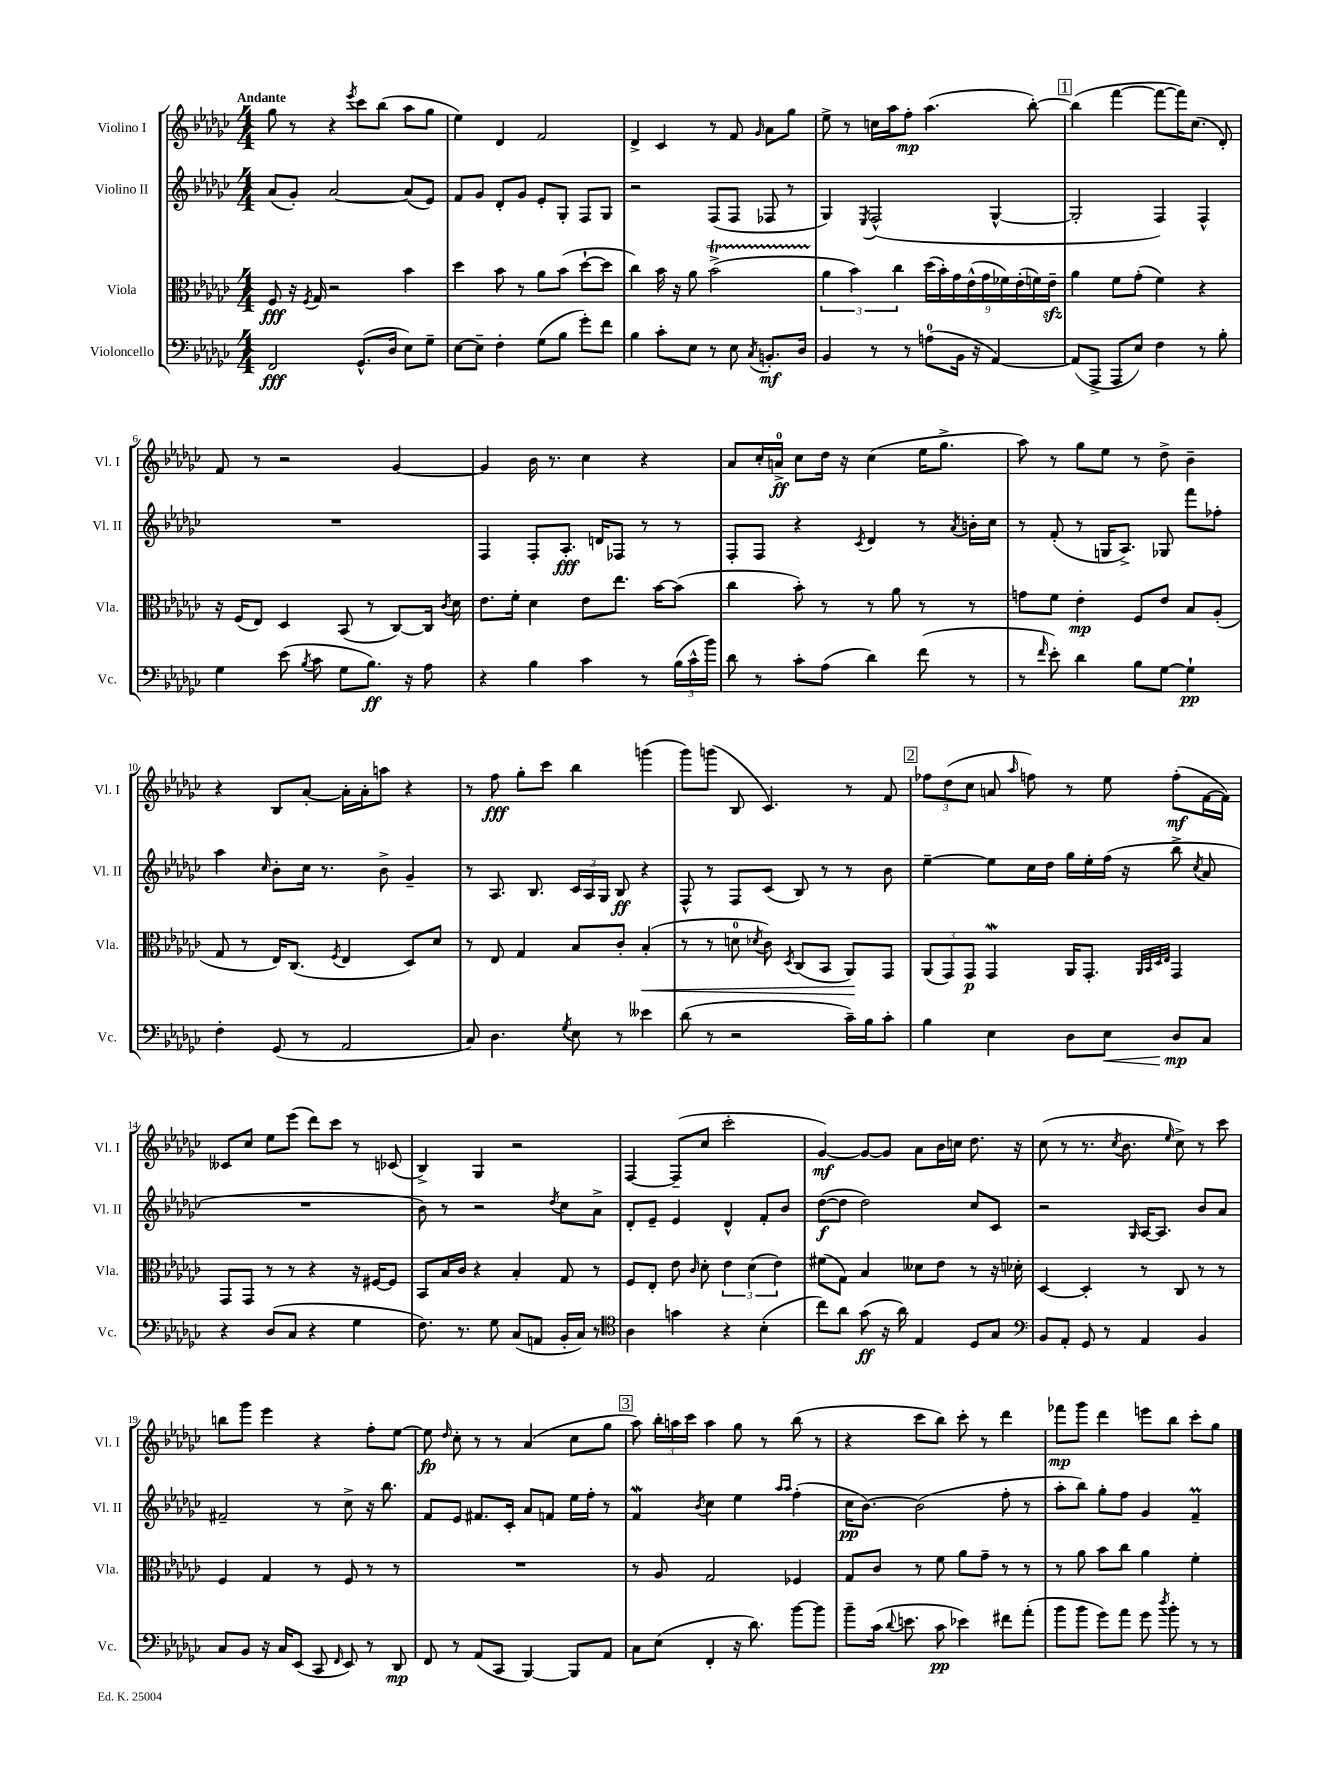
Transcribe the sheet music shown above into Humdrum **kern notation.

**kern	**kern	**kern	**kern
*staff4	*staff3	*staff2	*staff1
*clefF4	*clefC3	*clefG2	*clefG2
*k[b-e-a-d-g-c-]	*k[b-e-a-d-g-c-]	*k[b-e-a-d-g-c-]	*k[b-e-a-d-g-c-]
*M4/4	*M4/4	*M4/4	*M4/4
2FF/	8F/	(8a-/L	8gg-\
.	16r	8g-'/J)	8r
.	8qF/	.	.
.	16G-/	.	.
.	2r	[2a-/	4r
.	.	.	8qeee-/
(8.GG-^^/L	.	.	8ccc-\L
.	.	.	(8bb-\J
16D-/Jk	.	.	.
8E-\L)	4b-\	(8a-/]L	8aa-\L
8G-~\J	.	8e-/J)	8gg-\J
=	=	=	=
[8E-\L	4dd-\	8f/L	4ee-\)
8E-~\]J	.	8g-/J	.
4F'\	8b-\	8d-'/L	4d-/
.	8r	8g-/J	.
(8G-\L	8a-\L	8e-'/L	2f/
8B-\J	(8b-\J	8G-'/J	.
8g-'\L)	[8dd-`\L	8F/L	.
8f\J	8dd-\]J	8G-/J	.
=	=	=	=
4B-\	4cc-\)	2r	4d-^/
8c-'\L	16b-\	.	4c-/
.	16r	.	.
8E-\J	8a-\	.	.
8r	(2b-^\	(8F/L	8r
8E-\	.	8F/J	8f/
8qC-/	.	.	16qqg-/
8.BB'/L	.	8F-/	8a-\L
.	.	8r	8gg-\J
16D-/Jk	.	.	.
=	=	=	=
4BB-/	6a-\	4G-/)	8ee-^\
.	.	.	8r
.	6b-\)	.	.
.	.	8qE-/	.
8r	.	(2F^^/	16cc\LL
.	.	.	16aa-\J
.	6cc-\	.	.
8r	.	.	8ff'\J
(8A\L	(18dd-\LL	.	(4.aa-\
.	18b-'\)	.	.
.	18g-\	.	.
16BB-\Jk	.	.	.
.	(18e-^^\	.	.
16r	.	.	.
.	18g-\	.	.
[4AA-/)	.	[4G-^^/	.
.	18f-\)	.	.
.	(18e-'\	.	.
.	.	.	[8bb-'\)
.	18f\)	.	.
.	18e-~\JJ	.	.
=	=	=	=
(8AA-/]L	4a-\	2G-'/]	(4bb-\]
8AAA-^/J	.	.	.
8AAA-/L	8f\L	.	[4fff\
8E-/J)	(8g-'\J	.	.
4F\	4f\)	4F/)	8fff\_L
.	.	.	16fff\]K)
.	.	.	(8.cc-\J
8r	4r	4F^^/	.
8B-'\	.	.	8d-'/)
=	=	=	=
4G-\	16r	1r	8f/
.	(16F/LK	.	.
.	8E-/J)	.	8r
(8e-\	4D-/	.	2r
8qB-/	.	.	.
8c-\	.	.	.
8G-\L	(8BB-/	.	.
8.B-\J)	8r	.	.
.	[8C-/L)	.	[4g-/
16r	.	.	.
8A-\	16C-/]Jk	.	.
.	8qc-/	.	.
.	16d-\	.	.
=	=	=	=
4r	8.e-\L	4F/	4g-/]
.	16f'\Jk	.	.
4B-\	4d-\	8F'/L	16b-\
.	.	.	8.r
.	.	8.A-'/J	.
4c-\	8e-\L	.	4cc-\
.	.	16d/LK	.
.	8.ee-\J	8F-/J	.
8r	.	8r	4r
.	[16b-\LK	.	.
(24B-\LL	(8b-\]J	8r	.
24c-^^\	.	.	.
24b-\JJ)	.	.	.
=	=	=	=
8d-\	4cc-\	8F'/L	8a-/L
8r	.	8F/J	16cc-'/L
.	.	.	16a^/JJ
8c-'\L	8b-'\)	4r	8cc-\L
(8A-\J	8r	.	16dd-\Jk
.	.	.	16r
.	.	8qc-/	.
4d-\)	8r	4d-/	(4cc-\
.	8a-\	.	.
(8f\	8r	8r	16ee-\LK
.	.	.	8.gg-^\J
.	.	8qa-/	.
8r	8r	16b'\LL	.
.	.	16cc-\JJ	.
=	=	=	=
8r	8g\L	8r	8aa-\)
16qqf/	.	.	.
8e-'\)	8f\J	(8f'/	8r
4d-\	4e-'\	8r	8gg-\L
.	.	16G/LK	8ee-\J
.	.	8.A-^/J)	.
8B-\L	8F/L	.	8r
[8G-\J	8e-/J	8G-/	8dd-^\
4G-`\]	8B-/L	8fff\L	4b-~\
.	(8A-'/J	8ff-'\J	.
=	=	=	=
4F'\	8G-/	4aa-\	4r
.	8r	.	.
.	.	16qqcc-/	.
(8GG-/	16E-/LK)	8b-'\L	8B-/L
.	(8.C-/J	.	.
8r	.	16cc-\Jk	[8a-'/J
.	.	8.r	.
.	8qF/	.	.
2AA-/	4E-/	.	16a-'\]LL
.	.	.	16a-'\J
.	.	8b-^\	8aa\J
.	8D-/L)	4g-~/	4r
.	8d-/J	.	.
=	=	=	=
8C-/)	8r	8r	8r
4.D-\	8E-/	8.A-/	8ff\
.	4G-/	.	8gg-'\L
.	.	8.B-/	.
.	.	.	8ccc-\J
8qG-/	.	.	.
8E-\	8B-/L	24c-/LL	4bb-\
.	.	24A-/	.
.	.	24G-/JJ	.
8r	8c-'/J	8B-/	.
4e--\	(4B-'/	4r	(4ggg\
=	=	=	=
(8d-\	8r	8F^^/	8ggg-\L)
8r	8r	8r	(8ggg\J
2r	8d\	8F/L	8B-/
.	8qd-/	.	.
.	8c-\)	(8c-/J	4.c-/)
.	8qD-/	.	.
.	(8C-/L	8B-/)	.
.	8BB-/J	8r	.
16c-~\LL)	8AA-/L)	8r	8r
16B-\J	.	.	.
8c-'\J	8GG-/J	8b-\	8f/
=	=	=	=
4B-\	(12AA-/L	[4ee-~\	12ff-\L
.	12GG-/)	.	(12dd-\
.	12GG-/J	.	12cc-\J
4E-\	4GG-/	8ee-\]L	8a/
.	.	.	16qqaa-/
.	.	16cc-\L	8ff\)
.	.	16dd-\JJ	.
8D-\L	16AA-/LK	16gg-\LL	8r
.	8.GG-'/J	16ee-'\	.
8E-\J	.	(16ff\JJ	8ee-\
.	.	16r	.
.	32qqAA-/LLL	.	.
.	32qqBB-/	.	.
.	32qqD-/	.	.
.	32qqE-/JJJ	.	.
8D-/L	4GG-/	8bb-^\	(8ff'\L
.	.	8qcc-/	.
8C-/J	.	8a-/	[16f\L
.	.	.	16f\]JJ)
=	=	=	=
4r	8GG-/L	1r	8c--/L
.	8GG-/J	.	8cc-/J
(8D-/L	8r	.	8ee-\L
8C-/J	8r	.	(8eee-\J
4r	4r	.	8ddd-\L)
.	.	.	8ccc-\J
4G-\	16r	.	8r
.	[16F#/LK	.	.
.	8F#/]J	.	(8c-/
=	=	=	=
8.F\)	8BB-/L	8b-\)	4B-^/)
.	16B-/L	8r	.
8.r	16c-/JJ	.	.
.	4r	2r	4G-/
8G-\	.	.	.
(8C-/L	4B-'/	.	2r
8AA/J	.	.	.
.	.	8qdd-/	.
16BB-'/LL	8G-/	8cc-\L	.
16C-/JJ)	.	.	.
8r	8r	8a-^\J	.
=	=	=	=
*clefC4	*	*	*
4A-\	8F/L	8d-'/L	[4F/
.	8E-'/J	8e-~/J	.
4g\	8e-\	4e-/	(8F~/]L
.	16qqc-/	.	.
.	8d-'\	.	8cc-/J
4r	6e-\	4d-^^/	2ccc-'\
.	(6d-\	.	.
(4B-'\	.	8f'/L	.
.	6e-\)	.	.
.	.	8b-/J	.
=	=	=	=
8cc-\L)	(8f#\L	([8dd-\L	[4g-/)
8a-\J	8G-\J)	8dd-\]J	.
(8g-\	4B-/	2dd-\)	8g-/_L
16r	.	.	8g-/]J
16a-\)	.	.	.
4E-/	8d--\L	.	8a-\L
.	8e-\J	.	16b-\L
.	.	.	16cc\JJ
8D-/L	8r	8cc-/L	8.dd-\
8G-/J	16r	8c-/J	.
.	16d-'\	.	16r
=	=	=	=
*clefF4	*	*	*
8BB-/L	[4D-/	2r	(8cc-\
8AA-'/J	.	.	8r
8GG-/	4D-'/]	.	8.r
8r	.	.	.
.	.	.	8qcc-/
.	.	.	8.b-\
.	.	16qqG-/	.
4AA-/	8r	[16A-/LK	.
.	.	8.A-/]J	.
.	.	.	16qqee-/
.	8C-/	.	8cc-^\)
4BB-/	8r	8b-/L	8r
.	8r	8a-/J	8ccc-\
=	=	=	=
8C-/L	4F/	2f#~/	8bb\L
8BB-/J	.	.	8ggg-\J
16r	4G-/	.	4eee-\
16C-/LK	.	.	.
(8EE-/J	.	.	.
8CC-/	8r	8r	4r
16qqFF/	.	.	.
8EE-/)	8F/	8cc-^\	.
8r	8r	16r	8ff'\L
.	.	8.bb-\	.
8DD-/	8r	.	[8ee-\J
=	=	=	=
8FF/	1r	8f/L	8ee-\]
.	.	.	16qqdd-/
8r	.	8e-/J	8cc-'\
(8AA-/L	.	8.f#/L	8r
8CC-/J	.	.	8r
.	.	16c-'/Jk	.
[4BBB-/)	.	8a-/L	(4a-/
.	.	8f/J	.
8BBB-/]L	.	16ee-\LL	8cc-\L
.	.	16ff'\JJ	.
8AA-/J	.	8r	8gg-\J
=	=	=	=
8C-\L	8r	4f/	8aa-\)
(8E-\J	8A-/	.	24bb-'\LL
.	.	.	24aa\
.	.	.	24ccc-\JJ
.	.	8qb-/	.
4FF'/	2G-/	4cc-\	4aa\
16r	.	4ee-\	8gg-\
8.d-\)	.	.	.
.	.	.	8r
.	.	16qqaa-/LL	.
.	.	16qqaa-/JJ	.
[8b-\L	4F-/	(4ff'\	(8bb-\
8b-\]J	.	.	8r
=	=	=	=
8b-~\L	8G-/L	16cc-\LK	4r
.	.	[8.b-\J)	.
(16c-\Jk	8c-/J	.	.
8qqd-/	.	.	.
8.e\	.	.	.
.	8r	(2b-\]	8ccc-\L
8c-\	8f\	.	8bb-\J)
4e-\)	8a-\L	.	8ccc-'\
.	8g-~\J	.	8r
8f#\L	8r	8ff'\	4ddd-\
(8a-'\J	8r	8r	.
=	=	=	=
8b-\L	8r	8aa-'\L	8fff-\L
8b-\J	8a-\	8bb-\J)	8ggg-\J
8g-\L)	8b-\L	8gg-'\L	4ddd-\
8a-\J	8cc-\J	8ff\J	.
8g-\	4a-\	4g-/	8eee\L
8qdd-/	.	.	.
8b-'\	.	.	8bb-\J
8r	4f'\	4f~/	8ccc-'\L
8r	.	.	8gg-\J
==	==	==	==
*-	*-	*-	*-
